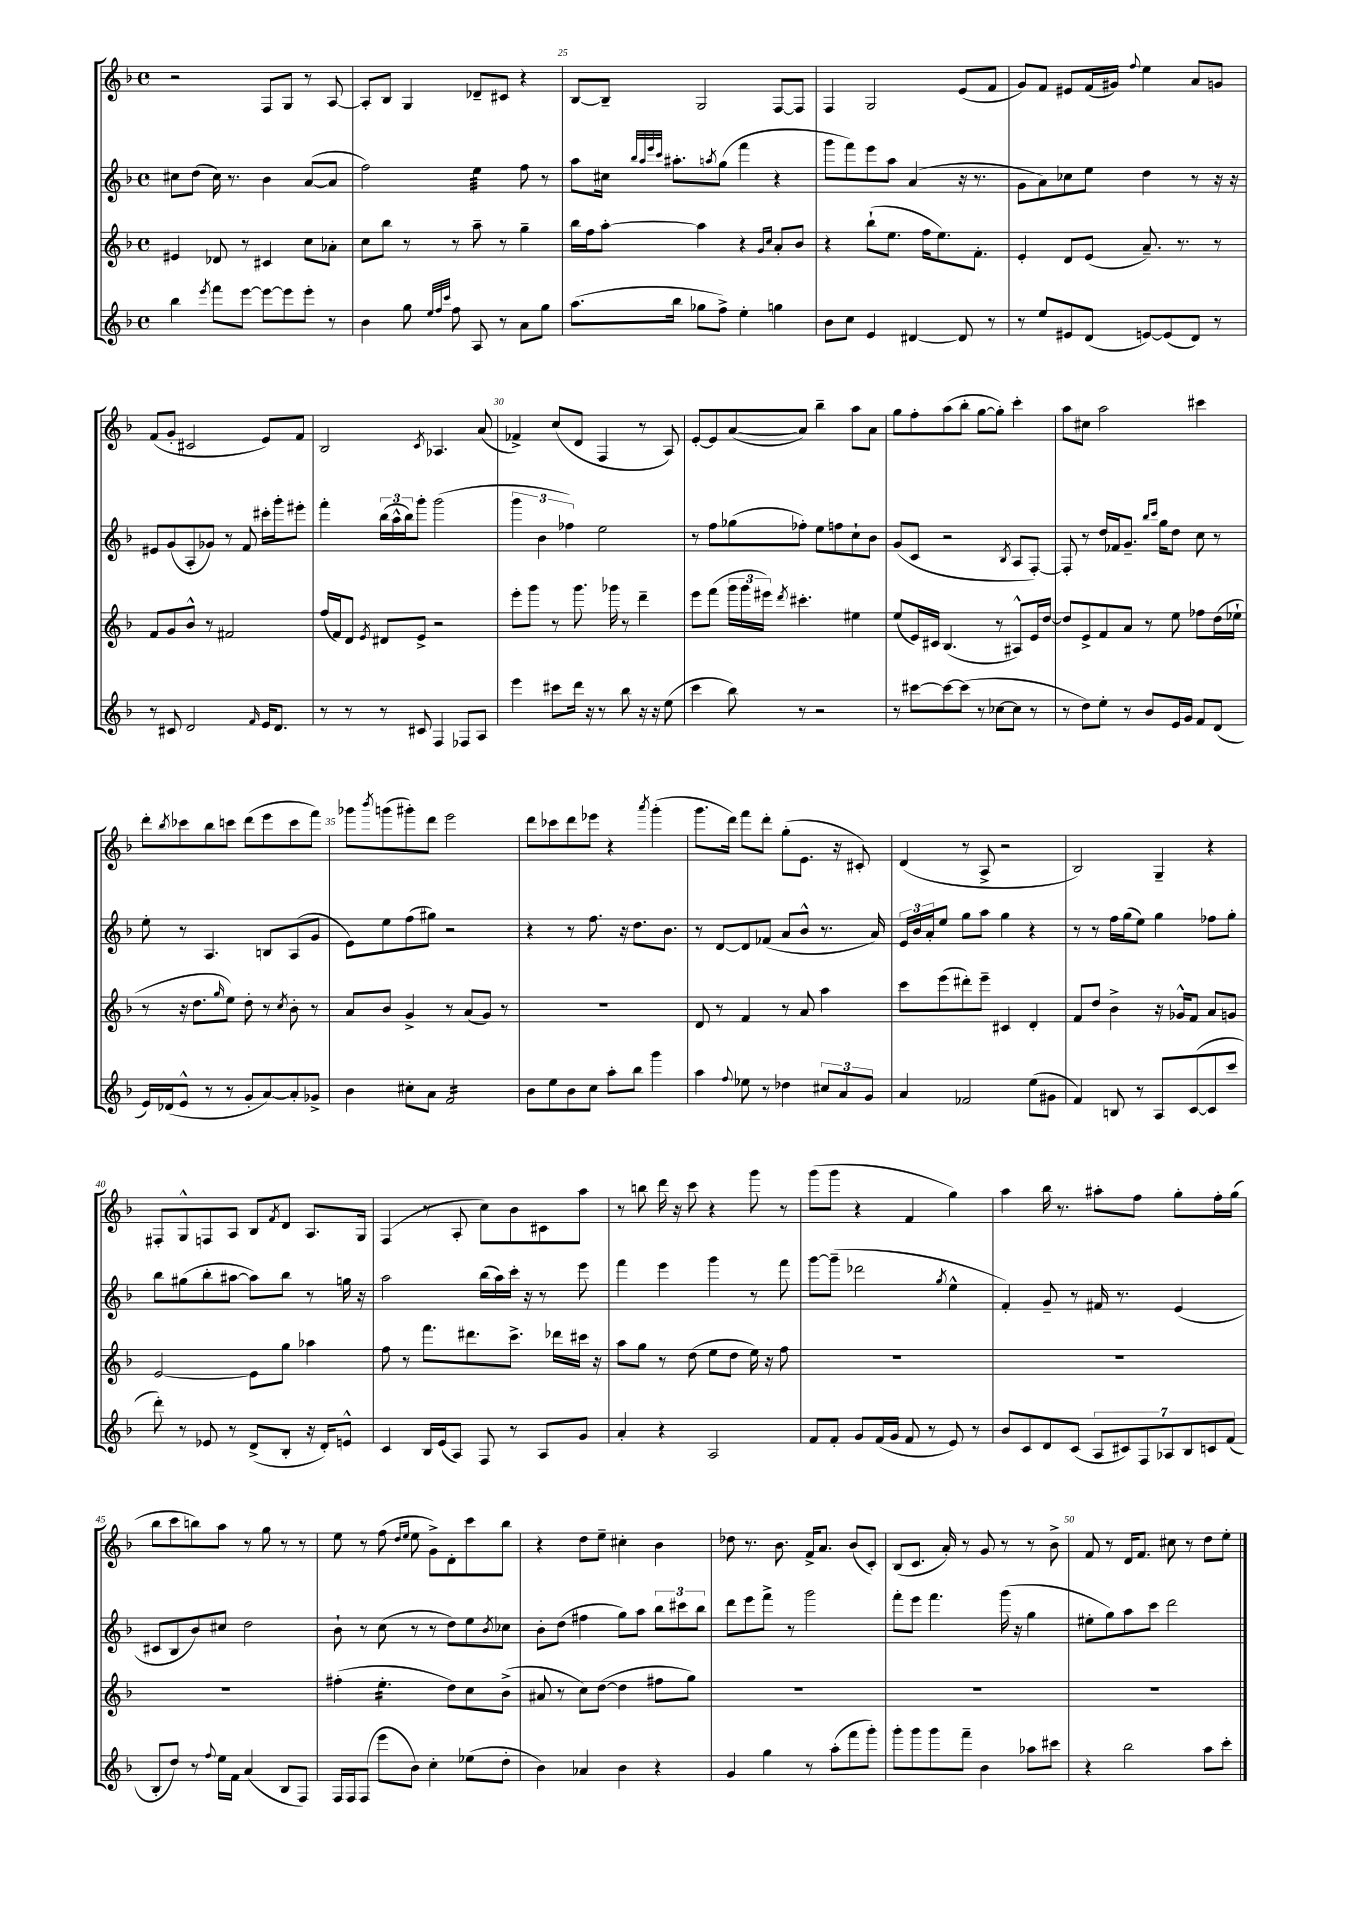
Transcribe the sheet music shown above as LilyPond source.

<<
\new StaffGroup <<
\new Staff = "s0" {
    \clef treble \key f \major \defaultTimeSignature \time 4/4
    r2 f8 g8 r8 a8~ |
    a8-. bes8 g4 des'8-- cis'8 r4 |
    bes8~ bes8-- g2 f8~ f8 |
    f4 g2 e'8( f'8 |
    g'8) f'8 eis'8 f'16( gis'16) \appoggiatura { f''8 } e''4 a'8 g'8 |
    f'8( g'8-. cis'2 e'8) f'8 |
    bes2 \acciaccatura { c'8 } aes4. a'8( |
    fes'4->) c''8( d'8 f4 r8 a8) |
    e'8~-. e'8 a'8~( a'8) bes''4-- a''8 a'8 |
    g''8 f''8-. a''8( bes''8-. g''8~ g''8-.) c'''4-. |
    a''8 cis''8 a''2 cis'''4 |
    d'''8-. \acciaccatura { bes''8 } ces'''8 bes''8 c'''8 d'''8( e'''8 c'''8 f'''8) |
    ges'''8 \acciaccatura { bes'''8 } g'''8( gis'''8-.) d'''8 e'''2 |
    d'''8 ces'''8 d'''8 ees'''8 r4 \acciaccatura { a'''8 } g'''4-.( |
    g'''8. d'''16) f'''8 d'''8-. g''8-.( e'8. r16 cis'8-.) |
    d'4( r8 a8-> r2 |
    bes2) g4-- r4 |
    fis8-. g8-^ f8 a8 bes8 \acciaccatura { f'8 } d'8 a8. g16 |
    f4( r8 a8-. c''8) bes'8 cis'8 a''8 |
    r8 b''8 d'''16 r16 c'''8 r4 g'''8 r8 |
    g'''8( g'''8 r4 f'4 g''4) |
    a''4 bes''16 r8. ais''8-. f''8 g''8-. f''16-. g''16( |
    bes''8 c'''8 b''8) a''8 r8 g''8 r8 r8 |
    e''8 r8 f''8( \grace { d''16 e''16 } e''8 g'8->) d'8-. c'''8 bes''8 |
    r4 d''8 e''8-- cis''4-. bes'4 |
    des''8 r8. bes'8. f'16-> a'8. bes'8( c'8-.) |
    bes8( c'8. a'16-.) r8 g'8 r8 r8 bes'8-> |
    f'8 r8 d'16 f'8. cis''8 r8 d''8 e''8-. \bar "|." |
}
\new Staff = "s1" {
    \clef treble \key f \major \defaultTimeSignature \time 4/4
    cis''8 d''8( cis''16) r8. bes'4 a'8~( a'8 |
    f''2) e''4:32 f''8 r8 |
    a''8 cis''16 \grace { bes''32 a''32 e'''32 c'''32 } ais''8.-. \acciaccatura { a''8 } g''8( f'''4 r4 |
    g'''8 f'''8) e'''8 a''8 a'4( r16 r8. |
    g'8 a'8) ces''8 e''8 d''4 r8 r16 r16 |
    eis'8 g'8( a8-. ges'8) r8 f'8 cis'''16-. g'''16-. eis'''8-. |
    f'''4-. \tuplet 3/2 { bes''16( a''16-^ bes''16) } g'''8-. g'''2( |
    \tuplet 3/2 { g'''4 bes'4 fes''4) } e''2 |
    r8 f''8 ges''8( fes''8-.) e''8 f''8 c''8-! bes'8 |
    g'8( c'8 r2 \acciaccatura { bes8 } a8 f8~-.) |
    f8-. r8 d''16 fes'16 g'8.-- \grace { bes''16 c'''16 } g''16 d''8 c''8 r8 |
    e''8-. r8 a4. b8 a8( g'8 |
    e'8) e''8 f''8( gis''8) r2 |
    r4 r8 f''8. r16 d''8. bes'8. |
    r8 d'8~ d'8 fes'8( a'8 bes'8-^ r8. a'16) |
    \tuplet 3/2 { e'16 bes'16 a'16-. } e''8 g''8 a''8 g''4 r4 |
    r8 r8 f''16 g''16( e''8) g''4 fes''8 g''8-. |
    bes''8 gis''8( bes''8-. ais''8~ ais''8) bes''8 r8 g''16 r16 |
    a''2 bes''16( a''16) c'''16-. r16 r8 e'''8 |
    f'''4 e'''4 g'''4 r8 f'''8 |
    g'''8~ g'''8--( des'''2 \acciaccatura { g''8 } e''4-^ |
    f'4-.) g'8-- r8 fis'16 r8. e'4( |
    cis'8 bes8 bes'8) cis''8 d''2 |
    bes'8-! r8 c''8( r8 r8 d''8) e''8 \acciaccatura { bes'8 } ces''8 |
    bes'8-. d''8( fis''4 g''8) a''8 \tuplet 3/2 { bes''8 cis'''8 bes''8 } |
    d'''8 e'''8 f'''8-> r8 g'''2 |
    f'''8-. e'''8 f'''4. g'''16( r16 g''4 |
    eis''8-. g''8) a''8 c'''8 d'''2 \bar "|." |
}
\new Staff = "s2" {
    \clef treble \key f \major \defaultTimeSignature \time 4/4
    eis'4 des'8 r8 cis'4 c''8 aes'8-. |
    c''8 bes''8 r8 r8 a''8-- r8 g''4-- |
    bes''16 f''16 a''8~-. a''4 r4 \grace { g'16 c''16 } a'8-. bes'8 |
    r4 bes''8-!( e''8. f''16 e''8.) f'8.-. |
    e'4-. d'8 e'8( a'8.--) r8. r8 |
    f'8 g'8 bes'8-^ r8 fis'2 |
    f''16( f'16) d'8 \acciaccatura { e'8 } dis'8 e'8-> r2 |
    e'''8-. g'''8 r8 g'''8. ges'''16 r8 d'''4-- |
    e'''8 f'''8( \tuplet 3/2 { g'''16 g'''16 eis'''16) } \acciaccatura { d'''8 } cis'''4.-. eis''4 |
    e''8( e'16) cis'16 bes4.( r8 ais8-^) e'16 d''16~ |
    d''8 e'8-> f'8 a'8 r8 e''8 fes''8 d''16( ees''16-! |
    r8 r16 d''8. \grace { g''16 } e''8) d''8-. r8 \acciaccatura { c''8 } bes'8-. r8 |
    a'8 bes'8 g'4-> r8 a'8( g'8) r8 |
    R1 |
    d'8 r8 f'4 r8 a'8 a''4 |
    c'''8 e'''8( dis'''8-.) e'''8-- cis'4 d'4-. |
    f'8 d''8 bes'4-> r16 ges'16-^ f'8 a'8 g'8 |
    e'2~ e'8 g''8 aes''4 |
    f''8 r8 f'''8. dis'''8. c'''8.-> des'''16 cis'''16 r16 |
    a''8 g''8 r8 d''8( e''8 d''8 e''16) r16 f''8 |
    R1 |
    R1 |
    R1 |
    fis''4-.( e''4.:16-. d''8) c''8 bes'8->( |
    ais'8 r8 c''8) d''8~( d''4 fis''8 g''8) |
    R1 |
    R1 |
    R1 \bar "|." |
}
\new Staff = "s3" {
    \clef treble \key f \major \defaultTimeSignature \time 4/4
    bes''4 \acciaccatura { e'''8 } f'''8 e'''8~ e'''8~ e'''8 e'''8-. r8 |
    bes'4 g''8 \grace { e''32 f''32 c'''32 } f''8 a8 r8 a'8 g''8 |
    a''8.( bes''16 ges''8 f''8->) e''4-. g''4 |
    bes'8 c''8 e'4 dis'4~ dis'8 r8 |
    r8 e''8 eis'8 d'8( e'8~) e'8( d'8) r8 |
    r8 cis'8 d'2 \grace { f'16 } e'16 d'8. |
    r8 r8 r8 cis'8 f4 fes8 a8 |
    e'''4 cis'''8 d'''16 r16 r8 bes''8 r16 r16 e''8( |
    c'''4 bes''8) r8 r2 |
    r8 cis'''8~ cis'''8~ cis'''8( r8 ces''8~ ces''8 r8 |
    r8 d''8) e''8-. r8 bes'8 e'16 g'16 f'8 d'8( |
    e'16) des'16( e'8-^ r8 r8 g'8-. a'8~) a'8-. ges'8-> |
    bes'4 cis''8-. a'8 f'2:16 |
    bes'8 e''8 bes'8 c''8 a''8-. bes''8 g'''4 |
    a''4 \appoggiatura { f''8 } ees''8 r8 des''4 \tuplet 3/2 { cis''8 a'8 g'8 } |
    a'4 fes'2 e''8( gis'8 |
    f'4) b8 r8 a8 c'8~( c'8 c'''8 |
    d'''8-.) r8 ees'8 r8 d'8->( bes8-. r16 d'16-.) e'8-^ |
    c'4 bes16 e'16( a8) f8 r8 a8 g'8 |
    a'4-. r4 a2 |
    f'8 f'8-. g'8 f'16( g'16 f'8 r8 e'8) r8 |
    bes'8 c'8 d'8 c'8( \tuplet 7/4 { a8 cis'8) f8 aes8 bes8 c'8 f'8( } |
    bes8-. d''8) r8 \appoggiatura { f''8 } e''16 f'16 a'4( bes8 f8) |
    f16 f16 f8( e'''8 bes'8) c''4-. ees''8( d''8-. |
    bes'4) aes'4 bes'4 r4 |
    g'4 g''4 r8 a''8-.( f'''8 g'''8-.) |
    g'''8-. g'''8 g'''8 f'''8-- bes'4 aes''8 cis'''8 |
    r4 bes''2 a''8 c'''8-. \bar "|." |
}
>>
>>
\layout { \context { \Score currentBarNumber = #23 \override BarNumber.break-visibility = ##(#f #t #t) barNumberVisibility = #(every-nth-bar-number-visible 5) } }
